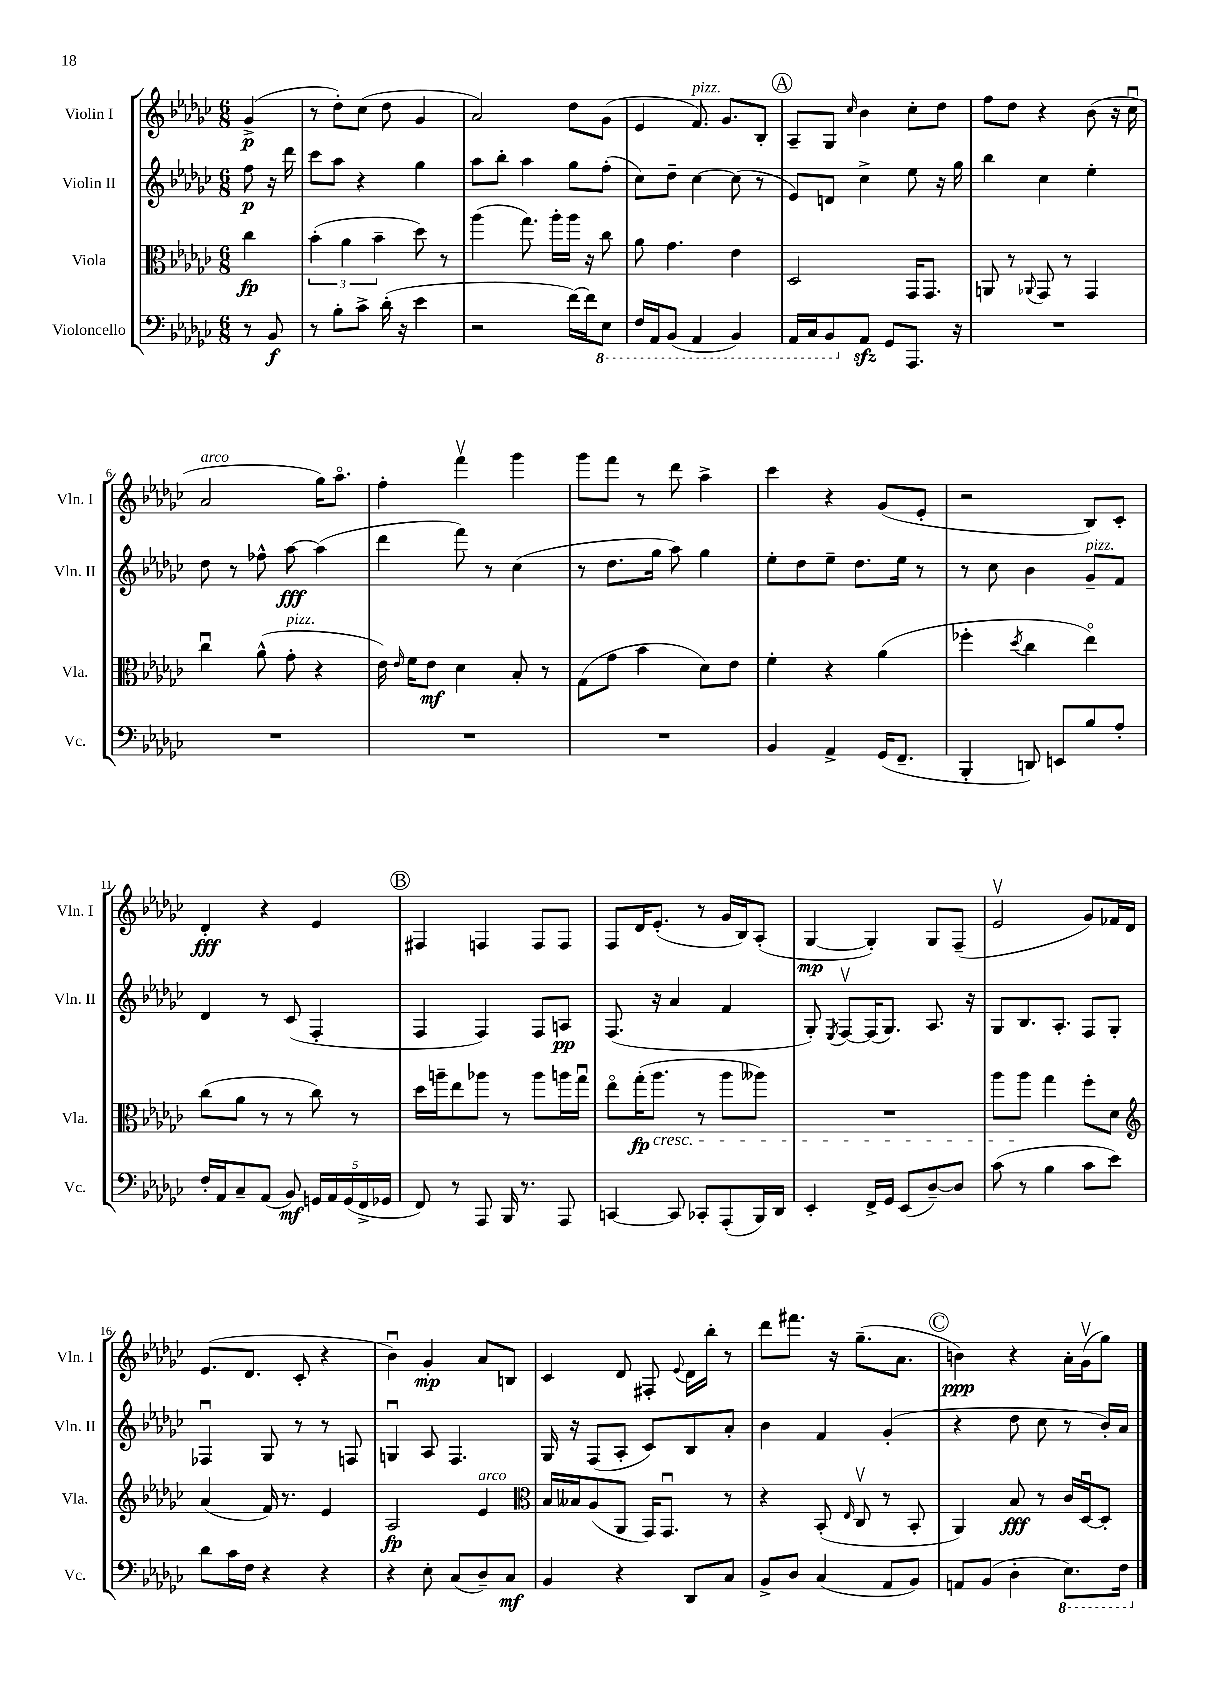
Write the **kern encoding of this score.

**kern	**kern	**kern	**kern
*staff4	*staff3	*staff2	*staff1
*clefF4	*clefC3	*clefG2	*clefG2
*k[b-e-a-d-g-c-]	*k[b-e-a-d-g-c-]	*k[b-e-a-d-g-c-]	*k[b-e-a-d-g-c-]
*M6/8	*M6/8	*M6/8	*M6/8
8r	4cc-	8ff	(4g-^
8BB-	.	16r	.
.	.	16ddd-	.
=	=	=	=
8r	(6b-'	8ccc-	8r
8B-'	.	8aa-	8dd-')
.	6a-	.	.
8c-^	.	4r	(8cc-
.	6b-~	.	.
(16d-'	.	.	8dd-
16r	.	.	.
4e-	8dd-)	4gg-	4g-
.	8r	.	.
=	=	=	=
2r	(4aa-	8aa-	2a-)
.	.	8bb-'	.
.	8.gg-)	4aa-	.
.	16aa-'	.	.
[16f)	16aa-	8gg-	8dd-
16f]	16r	.	.
8EE-	8cc-	(8ff'	(8g-
=	=	=	=
16FF	8a-	8cc-)	4e-
16AAA-	.	.	.
(8BBB-	4.g-	8dd-~	.
4AAA-	.	[4cc-	8.f)
.	.	.	8.g-
4BBB-)	4e-	(8cc-]	.
.	.	8r	8B-'
=	=	=	=
16AAA-	2D-	8e-)	8A-~
16CC-	.	.	.
8BBB-	.	8d	8G-
.	.	.	16qqcc-
8AA-	.	4cc-^	4b-
8GG-	.	.	.
8.AAA-	16GG-	8ee-	8cc-'
.	8.GG-	.	.
.	.	16r	8dd-
16r	.	16gg-	.
=	=	=	=
2.r	8AA	4bb-	8ff
.	8r	.	8dd-
.	8qqAA-	.	.
.	8GG-	4cc-	4r
.	8r	.	.
.	4GG-	4ee-'	(8b-
.	.	.	16r
.	.	.	16cc-u
=	=	=	=
2.r	4cc-u	8dd-	2a-
.	.	8r	.
.	(8a-^^	8ff-^^	.
.	8g-'	[8aa-	.
.	4r	(4aa-]	16gg-)
.	.	.	8.aa-o
=	=	=	=
2.r	16e-)	4ddd-	4ff'
.	16qqe-	.	.
.	16f	.	.
.	8e-	.	.
.	4d-	8fff)	4fffv
.	.	8r	.
.	8B-'	(4cc-	4ggg-
.	8r	.	.
=	=	=	=
2.r	(8G-	8r	8ggg-
.	8g-	8.dd-	8fff
.	4b-	.	8r
.	.	16gg-	.
.	.	8aa-)	8ddd-
.	8d-)	4gg-	4aa-^
.	8e-	.	.
=	=	=	=
4BB-	4f'	8ee-'	4ccc-
.	.	8dd-	.
4AA-^	4r	8ee-~	4r
.	.	8.dd-	.
(16GG-	(4a-	.	(8g-
8.FF~	.	16ee-	.
.	.	8r	8e-'
=	=	=	=
4BBB-'	4ff-'	8r	2r
.	.	8cc-	.
.	8qdd-	.	.
8DD)	4cc-	4b-	.
8EE	.	.	.
8B-	4ee-o)	8g-~	8B-)
8A-'	.	8f	8c-'
=	=	=	=
16F'	(8cc-	4d-	4d-'
16AA-	.	.	.
8C-~	8a-	.	.
(8AA-	8r	8r	4r
8BB-)	8r	(8c-	.
20GG	8cc-)	4F'	4e-
20AA-	.	.	.
(20GG	.	.	.
.	8r	.	.
20FF^	.	.	.
20GG-	.	.	.
=	=	=	=
8FF)	16dd-	4F	4F#
.	16aa~	.	.
8r	8ee-	.	.
8AAA-	8aa-	4F)	4F
16BBB-	8r	.	.
8.r	.	.	.
.	8aa-	8F	8F
8AAA-	16aa	8A	8F
.	16gg-u	.	.
=	=	=	=
[4CC	8ee-o	(8.F	8F
.	(16gg-'	.	16d-
.	8.aa-	16r	(8.e-'
8CC]	.	4a-	.
8CC-'	8r	.	8r
(8AAA-'	8aa-	4f	16g-
.	.	.	16B-)
16BBB-)	8aa--)	.	(8A-'
16DD-	.	.	.
=	=	=	=
4EE-'	2.r	8G-')	[4G-
.	.	8qE-	.
.	.	[8Fv	.
16FF^	.	(16F]	4G-'])
16GG-	.	8.G-)	.
(8EE-	.	.	.
[8D-~)	.	8.A-	8G-
8D-]	.	.	(8F~
.	.	16r	.
=	=	=	=
(8c-	8aa-	8G-	2e-v
8r	8aa-	8.B-	.
4B-	4gg-	.	.
.	.	8.A-'	.
8c-	8ff'	8F	8g-)
8e-)	8d-	8G-'	16f-
.	.	.	16d-
=	=	=	=
*	*clefG2	*	*
8d-	(4a-	4F-u	(8.e-
16c-	.	.	.
16F	.	.	8.d-
4r	16f)	8G-	.
.	8.r	.	.
.	.	8r	8c-'
4r	4e-	8r	4r
.	.	8F	.
=	=	=	=
4r	2A-	4Gu	4b-u)
8E-'	.	8A-	4g-'
(8C-	.	4.F	.
8D-~)	4e-	.	8a-
8C-	.	.	8B
=	=	=	=
*	*clefC3	*	*
4BB-	16B-	16G-	4c-
.	16B--	16r	.
.	(8A-	(8F	.
4r	8AA-	8A-'	8d-
.	16GG-)	8c-)	8F#'
.	8.GG-u	.	.
.	.	.	8qqe-
8DD-	.	8B-	16d-
.	.	.	16bb-'
8C-	8r	8a-'	8r
=	=	=	=
8BB-^	4r	4b-	8ddd-
8D-	.	.	8.fff#
(4C-	(8BB-'	4f	.
.	.	.	16r
.	16qqE-	.	.
.	8C-v	.	(8.gg-~
8AA-	8r	(4g-'	.
.	.	.	8.a-
8BB-)	8BB-'	.	.
=	=	=	=
8AA	4AA-)	4r	4b)
(8BB-	.	.	.
4D-'	8B-	8dd-	4r
.	8r	8cc-	.
8.EE-)	16c-	8r	16a-'
.	[16D-u	.	(16g-v
.	8D-']	16b-')	8gg-)
16FF	.	16a-	.
==	==	==	==
*-	*-	*-	*-
